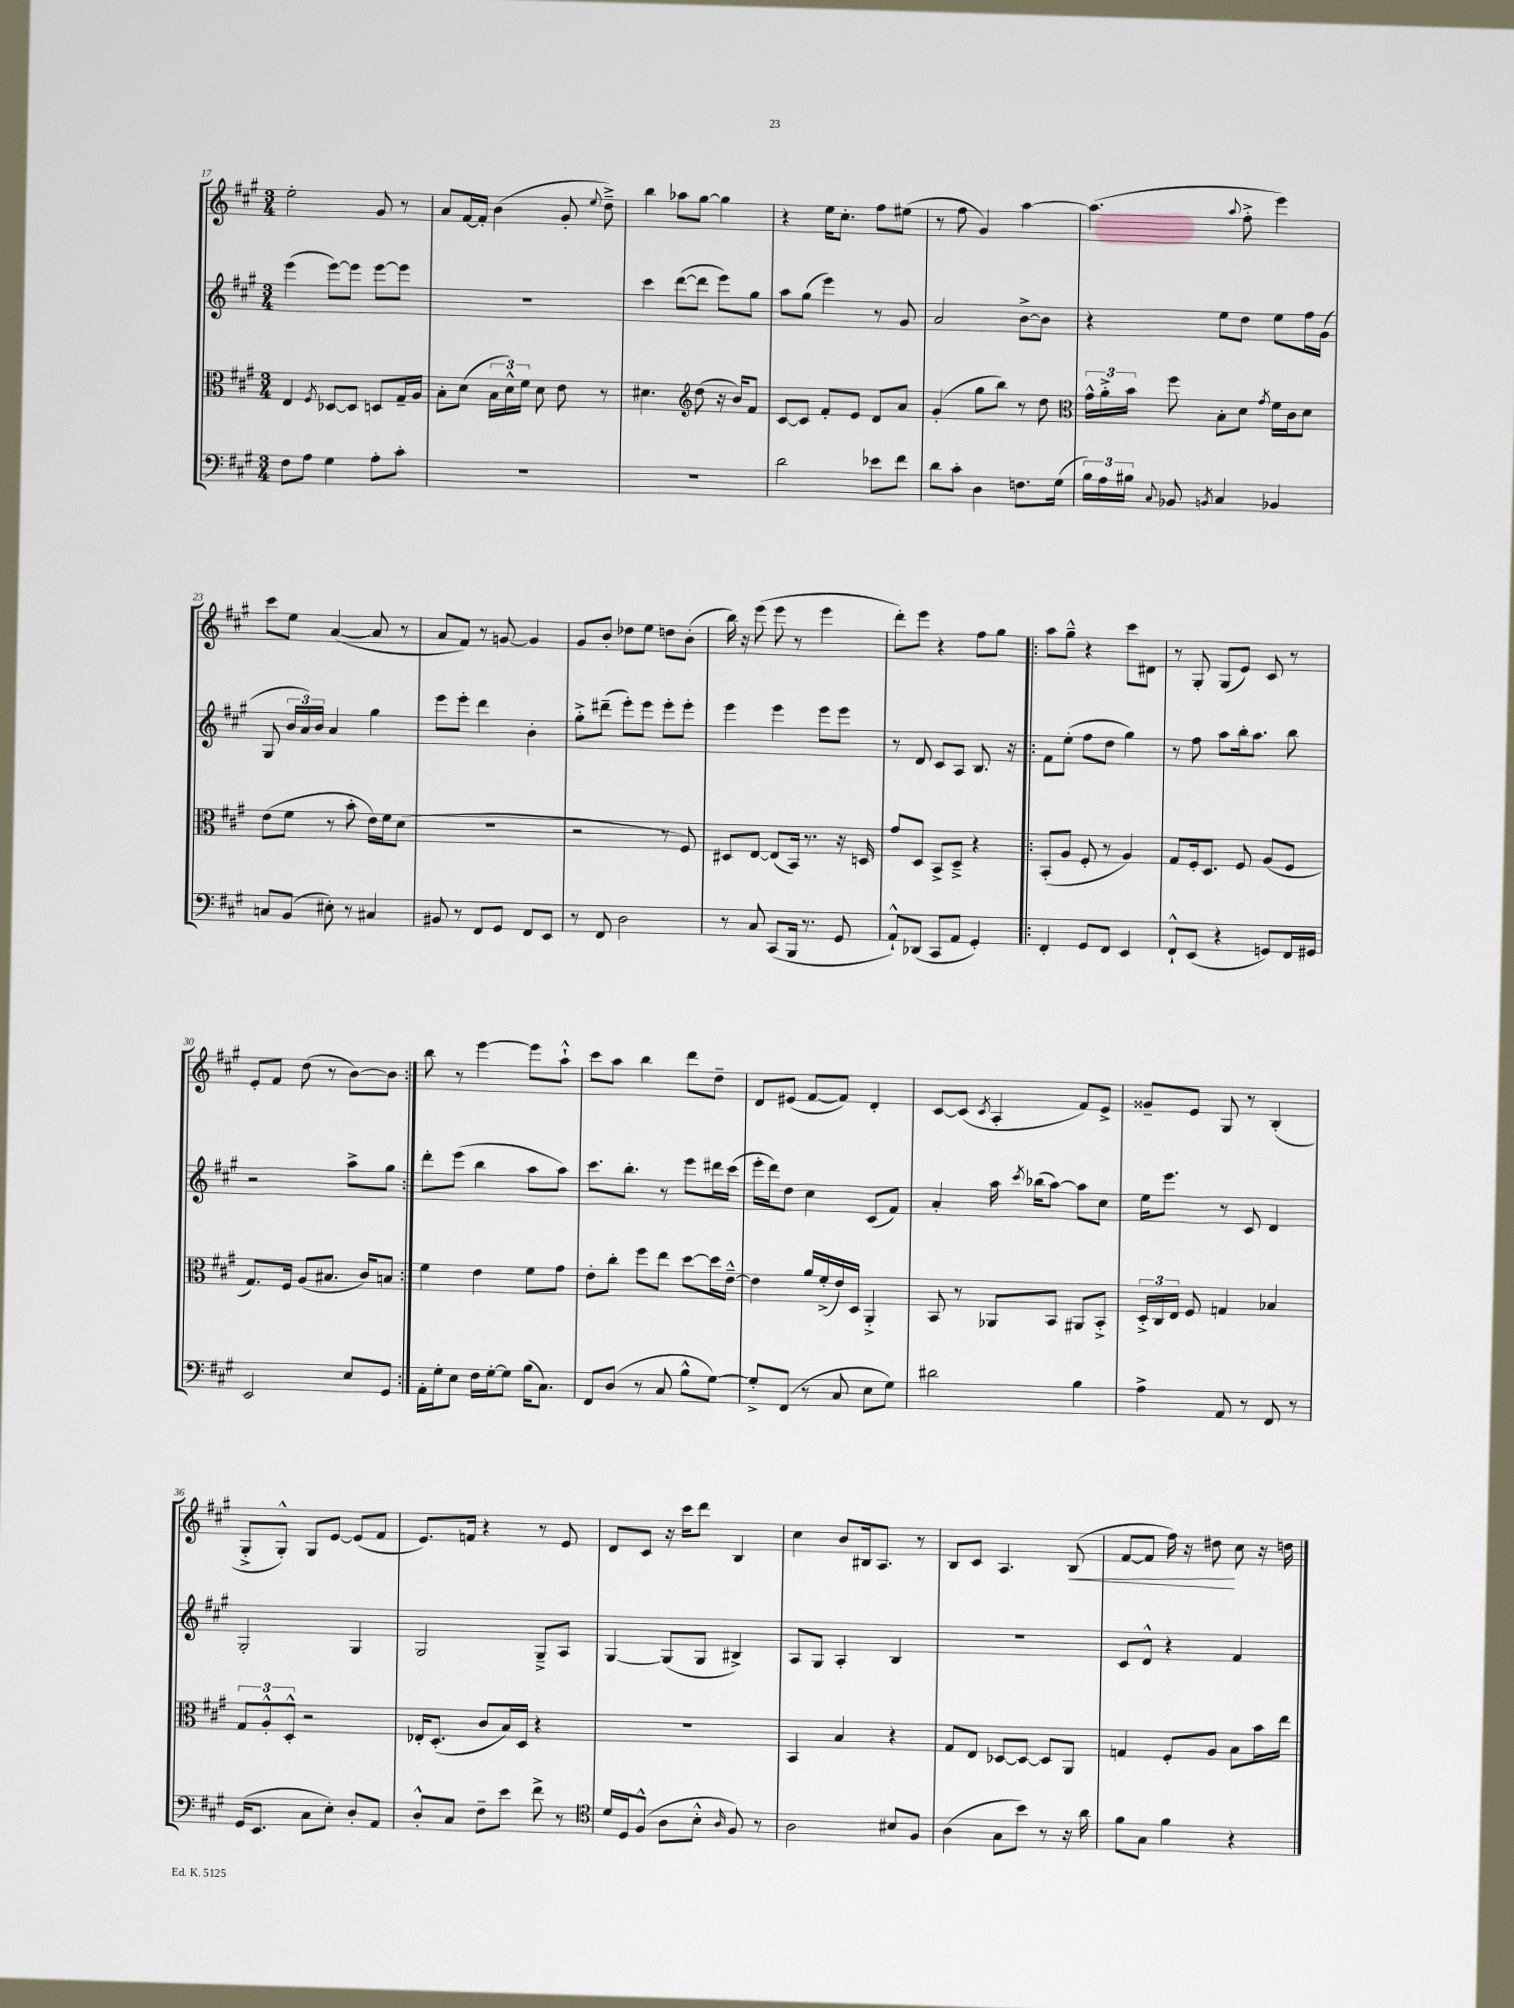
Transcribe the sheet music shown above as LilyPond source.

<<
\new StaffGroup <<
\new Staff = "s0" {
    \clef treble \key a \major \numericTimeSignature \time 3/4
    \autoBeamOff e''2-. gis'8 r8 |
    a'8[ fis'16~ fis'16]-. b'4( gis'8-. \appoggiatura { e''8 } d''8--->) |
    b''4 aes''8[ gis''8]~ gis''4 |
    r4 e''16[ cis''8.]-. fis''8[ eis''8]( |
    r8 fis''8 gis'4) a''4~ |
    a''4.( \appoggiatura { a''8 } fis''8-.-> e'''4) |
    cis'''8[ e''8] a'4~( a'8 r8 |
    a'8[ fis'8]) r8 g'8~ g'4 |
    gis'8[ b'8]-. des''8[ e''8] d''8[ b'8]-.( |
    b''16) r16 e'''8( e'''8 r8 e'''4 |
    d'''8[-.) e'''8] r4 fis''8[ gis''8] |
    \repeat volta 2 { a''8[ gis''8]---^ r4 cis'''8[ dis'8] |
    r8 gis8-. gis8[( e'8]) cis'8 r8 |
    e'8[-. fis'8] d''8( r8 b'8[~) b'8] | }
    b''8 r8 e'''4~ e'''8[ a''8]-!-^ |
    cis'''8[ a''8] b''4 d'''8[ d''8]-- |
    d'8[ eis'8]( fis'8[~ fis'8]) d'4-. |
    cis'8[~ cis'8]( \acciaccatura { cis'8 } a4-. fis'8[) e'8]-> |
    gisis'8[-- e'8] gis8 r8 b4-.( |
    gis8[-.-> gis8]-.-^) gis8[ e'8]~ e'8[( fis'8] |
    e'8.[) f'16] r4 r8 e'8 |
    d'8[ cis'8] r16 cis'''16[ d'''8] b4 |
    cis''4 b'8[ bis16 a8.] r8 |
    b8[ cis'8] a4. b8\<( |
    fis'8[~ fis'8] fis''16) r16 dis''8\! cis''8 r16 d''16 \bar "|." |
}
\new Staff = "s1" {
    \clef treble \key a \major \numericTimeSignature \time 3/4
    \autoBeamOff e'''4( e'''8[~) e'''8] e'''8[~ e'''8] |
    R2. |
    cis'''4 d'''8[~( d'''8] e'''8[) gis''8] |
    a''8[ gis''8]( e'''4) r8 gis'8 |
    a'2 b'8[~-> b'8] |
    r4 e''8[ d''8] e''8[ fis''16 gis'16]( |
    gis8 \tuplet 3/2 { b'16[ a'16) b'16] } a'4 gis''4 |
    e'''8[ e'''8]-. d'''4 b'4-. |
    gis''8[-.-> dis'''8]--( e'''8[-.) e'''8] e'''8[-. e'''8]-. |
    e'''4 e'''4 e'''8[ e'''8] |
    r8 d'8 cis'8[ a8] b8. r16 |
    \repeat volta 2 { fis'8[ e''8]-.( fis''8[ d''8] gis''4) |
    r8 fis''8 a''8[ b''16-. a''8.] b''8 |
    r2 a''8[-> gis''8] | }
    d'''8[-. e'''8]( b''4 a''8[ a''8]) |
    cis'''8.[ b''8.]-. r8 e'''8[ dis'''16 cis'''16]( |
    e'''16[-. d'''16) d''8] cis''4 cis'8[( fis'8]) |
    a'4-. a''16 \acciaccatura { cis'''8 } bes''16[( a''8]~) a''8[ cis''8] |
    e''16[ e'''8.] r8 cis'8 d'4 |
    gis2-. gis4 |
    gis2 gis8[---> a8] |
    gis4~ gis8[( gis8] bis4->) |
    a8[ gis8] a4-. b4 |
    R2. |
    cis'8[ d'8]-^ r4 fis'4 \bar "|." |
}
\new Staff = "s2" {
    \clef alto \key a \major \numericTimeSignature \time 3/4
    \autoBeamOff e4 \acciaccatura { fis8 } des8[~ des8] d8[ gis16-- a16] |
    b8[-. d'8]( \tuplet 3/2 { b16[ d'16-^) fis'16] } d'8 e'8 r8 |
    dis'4. \clef treble d''8( r16 b'16[) fis'8] |
    cis'8[~ cis'8] fis'8[-. e'8] d'8[ a'8] |
    gis'4-.( gis''8[ b''8]) r8 d''8 |
    \clef alto \tuplet 3/2 { gis'16[-^ a'16-.-> b'16] } fis''8 b8[-. d'8] \acciaccatura { gis'8 } fis'16[ cis'16 d'8] |
    e'8[( fis'8] r8 b'8-. e'16[) fis'16 d'8]( |
    R2. |
    r2 r8 fis8) |
    dis8[ e8]~ e8[( b,16]) r8. r16 d16 |
    gis'8[ d8] b,8[-> d8]---> r4 |
    \repeat volta 2 { b,8[-.( a8] fis8-. r8 a4) |
    gis8[ fis16-. d8.] fis8 a8[( fis8] |
    gis8.[) fis16] a8[( bis8.] cis'16[) b8] | }
    fis'4 e'4 fis'8[ gis'8] |
    e'8[-. cis''8]-. fis''8[ e''8] d''8[~ d''16 e'16]~---^ |
    e'4 a'16[ fis'16-.->( e'16) d16] a,4-.-> |
    b,8 r8 aes,8[ b,8] ais,8[ b,8]-.-> |
    \tuplet 3/2 { d16[-.-> cis16 e16] } fis8 g4 bes4 |
    \tuplet 3/2 { gis8[ a8-.-^ d8]-.-^ } r2 |
    ees16[-. d8.]-.( cis'8[ b16) d16] r4 |
    R2. |
    b,4 b4 r4 |
    gis8[ e8] des8[~ des8]~ des8[ a,8] |
    g4 fis8[-. a8] b8[ b'16 e''16] \bar "|." |
}
\new Staff = "s3" {
    \clef bass \key a \major \numericTimeSignature \time 3/4
    \autoBeamOff fis8[ a8] gis4 a8[-. cis'8]-. |
    R2. |
    R2. |
    d'2 ees'8[ fis'8] |
    d'8[ cis'8]-. d4 f8.[ gis16]( |
    \tuplet 3/2 { b16[) a16 bis16] } \appoggiatura { cis8 } bes,8 \acciaccatura { b,8 } cis4 bes,4 |
    c8[ b,8]( eis8-.) r8 cis4 |
    bis,8 r8 fis,8[ gis,8] fis,8[ e,8] |
    r8 fis,8 d2 |
    r8 cis8 cis,8[( b,,16] r8. gis,8 |
    a,8[-!-^) des,8]( cis,8[ a,8] gis,4-.) |
    \repeat volta 2 { fis,4-. gis,8[ fis,8] e,4 |
    fis,8[-!-^ e,8]( r4 g,8[) fis,16 gis,16] |
    e,2 e8[ gis,8] | }
    a,16[-. gis16-. e8] fis16[ gis16~-. gis8] b16[( cis8.]) |
    fis,8[ d8]( r8 cis8 b8[-^ gis8]~) |
    gis8[-.-> fis,8]( r8 cis8 e8[ gis8]) |
    dis'2 b4 |
    a4-> a,8 r8 fis,8 r8 |
    gis,16[( e,8.] cis8[ e8]-.) d8[-. a,8] |
    d8[-.-^ cis8] fis8[-- e'8] fis'8-> r8 |
    \clef tenor d'16[ d16 fis8]-^( a8[ b8]-.-^ \grace { a16 } fis8) r8 |
    a2 bis8[ fis8] |
    a4( gis8[ b'8]) r8 r16 a'16 |
    fis'8[ gis8] fis'4 r4 \bar "|." |
}
>>
>>
\layout { \context { \Score currentBarNumber = #17 } }
